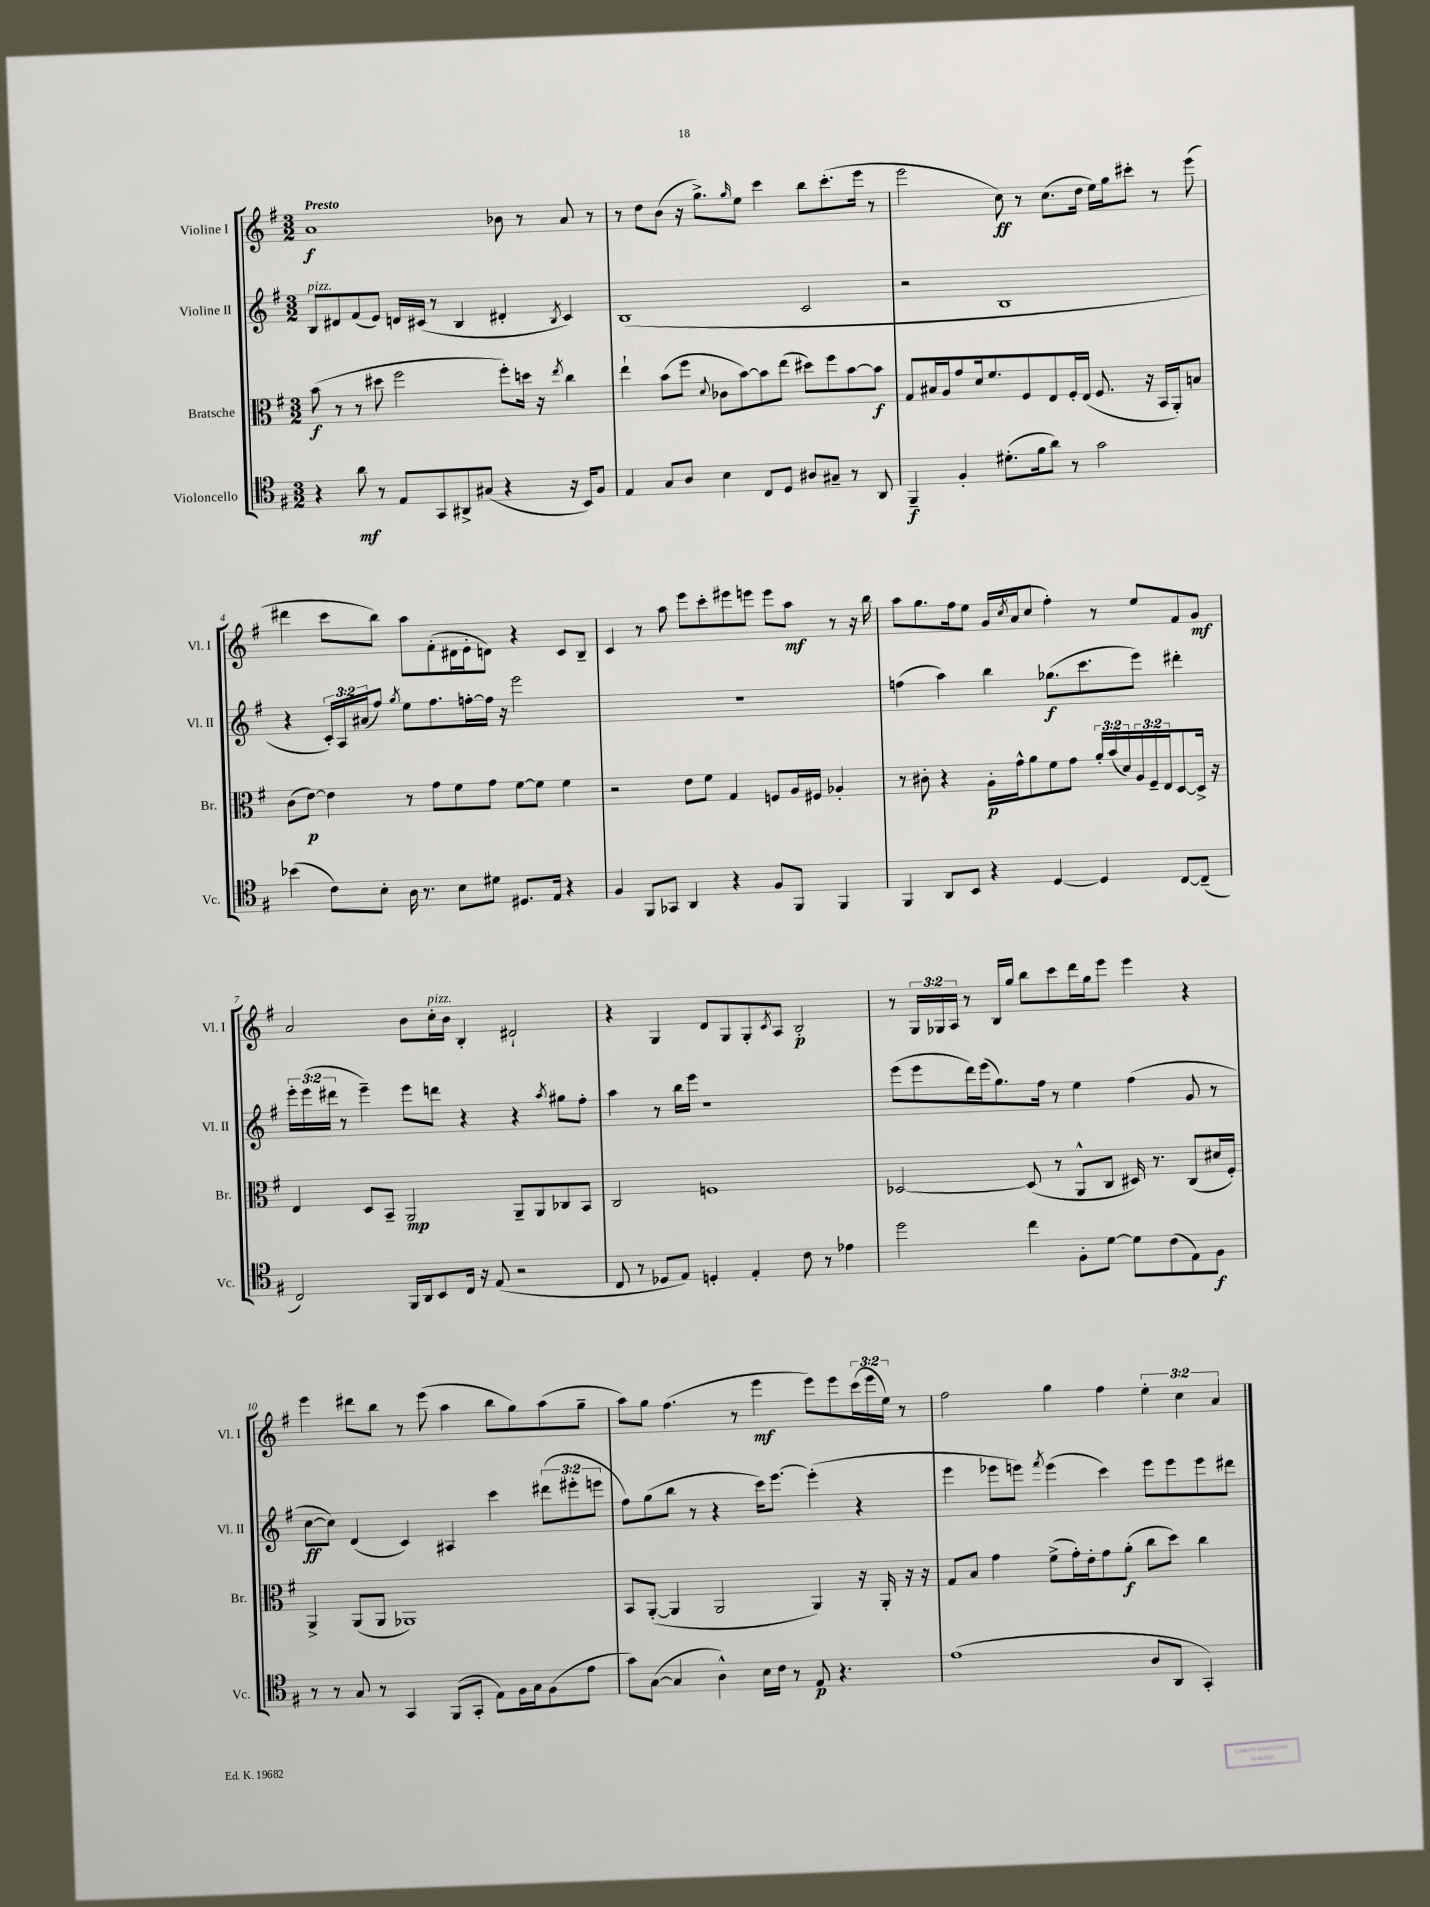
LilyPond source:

<<
\new StaffGroup <<
\new Staff = "s0" \with { instrumentName = "Violine I" shortInstrumentName = "Vl. I" } {
    \clef treble \key g \major \numericTimeSignature \time 3/2 \override Staff.TupletNumber.text = #tuplet-number::calc-fraction-text \tempo "Presto"
    a'1\f bes'8 r8 a'8 r8 |
    r8 d''8 b'8( r16 g''8.->) \grace { g''16 } e''8 c'''4 b''8 c'''8.-.( e'''16 r8 |
    e'''2 c''8\ff) r8 c''8.( d''16 e''16) g''16 cis'''8-. r8 e'''8( |
    dis'''4 c'''8 b''8) a''8 fis'8-.( dis'16 e'16-. d'8) r4 c'8 b8-- |
    c'4 r8 a''8 e'''8 c'''8-. eis'''8 e'''8 e'''8 a''8\mf r8 r16 b''16 |
    a''8 g''8. fis''16 e''8 g'16 \acciaccatura { c''8 } a'16( c''8 fis''4-.) r8 e''8 fis'8 g'8\mf |
    a'2 b'8 c''16-.^\markup { \italic "pizz." } b'16 b4-. dis'2-! |
    r4 g4 d'8 g8 g8-. \acciaccatura { c'8 } a8 b2-.\p |
    r8 \tuplet 3/2 { g16 ges16 a16 } r8 b16 g''16 b''8 c'''8 d'''16 g''16 e'''8 e'''4 r4 |
    e'''4 dis'''8 b''8 r8 e'''8( a''4 b''8 g''8) a''8( g''8-- |
    a''8) g''8 fis''4.( r8 e'''4\mf e'''8) e'''8 \tuplet 3/2 { c'''16( e'''16 e''16) } r8 |
    fis''2 g''4 fis''4 \tuplet 3/2 { e''4-. c''4 a'4 } \bar "|." |
}
\new Staff = "s1" \with { instrumentName = "Violine II" shortInstrumentName = "Vl. II" } {
    \clef treble \key g \major \numericTimeSignature \time 3/2 \override Staff.TupletNumber.text = #tuplet-number::calc-fraction-text
    b8^\markup { \italic "pizz." } dis'8 fis'8( e'8) d'16 cis'16( r8 b4 dis'4-. \acciaccatura { b8 } cis'4) |
    b1( c'2 |
    r2 b1 |
    r4 \tuplet 3/2 { c'16-.) a16 ais'16( } fis''8) \acciaccatura { g''8 } e''8 fis''8. f''16~-. f''16 r16 e'''2 |
    R1. |
    f''4( a''4) b''4 ges''8.\f( c'''8. e'''8) dis'''4-. |
    \tuplet 3/2 { e'''16-. e'''16( dis'''16 } r8 e'''4--) e'''8 d'''8 r4 r4 \acciaccatura { a''8 } gis''8 fis''8-. |
    a''4 r8 b''16 e'''16 r1 |
    e'''8( e'''8 d'''16) e'''16( g''8.) fis''16 r8 e''4 fis''4( g'8 r8 |
    c''8~\ff c''8) d'4( c'4) ais4 c'''4 \tuplet 3/2 { dis'''8( eis'''8-. e'''8 } |
    fis''8) g''8( b''8 r8 r4 c'''16) e'''8.~ e'''4-.( r4 |
    e'''4 ees'''8 e'''8) \acciaccatura { fis'''8 } e'''4( c'''4) e'''8 e'''8 e'''8 dis'''8 \bar "|." |
}
\new Staff = "s2" \with { instrumentName = "Bratsche" shortInstrumentName = "Br." } {
    \clef alto \key g \major \numericTimeSignature \time 3/2 \override Staff.TupletNumber.text = #tuplet-number::calc-fraction-text
    b'8\f( r8 r8 dis''8 fis''2 fis''8-.) d''16 r16 \acciaccatura { e''8 } c''4 |
    e''4-! b'8( fis''8 \appoggiatura { d'8 } ces'8 b'8~) b'8 e''8( dis''8) fis''8 b'8~ b'8\f |
    g8 bis16 a16 g'8 d'16 fis'8. fis8 e8 fis16-. e16( fis8. r16 b,16 a,16-.) b8 |
    c'8( e'8~\p) e'4 r8 g'8 fis'8 g'8 fis'8~ fis'8 fis'4 |
    r2 e'8 fis'8 g4 f8 a16 fis16 aes4-. |
    r8 cis'8-. r4 a16-.\p g'16-^ a'8 fis'8 g'8 \tuplet 3/2 { a'16-. b'16( d'16) } \tuplet 3/2 { a16 fis16-- e16 } d8~ d16-> r16 |
    e4 d8 b,8-- a,2\mp a,8-- a,8 ces8 b,8 |
    c2 f1 |
    des2~ des8( r8 a,8-^ c8 dis16) r8. c8( dis'16 fis16-.) |
    a,4-> a,8( a,8 aes,1) |
    b,8 a,8~-.( a,4 a,2 a,4) r16 a,16-. r16 r16 |
    g8 b8 g'4 fis'8->( g'16-.) e'16-. g'8 a'8-.\f( c''8 d''8) c''4 \bar "|." |
}
\new Staff = "s3" \with { instrumentName = "Violoncello" shortInstrumentName = "Vc." } {
    \clef tenor \key g \major \numericTimeSignature \time 3/2
    r4 a'8\mf r8 e8 g,8 ais,8-> gis8( r4 r16 b,16) fis8 |
    e4 g8 a8 b4 c8 d8 ais8 gis8-- r8 a,8 |
    fis,4--\f fis4-. dis'8.-.( fis'16 a'8) r8 g'2 |
    bes'4( c'8) b8-. a16 r8. b8 dis'8 dis8. e16 r4 |
    fis4 fis,8 ges,8 a,4 r4 fis8 fis,8 fis,4 |
    fis,4 a,8 b,8 r4 d4~ d4 c8~ c8--( |
    c2) fis,16 a,16 b,8 c16 r16 e8( r2 |
    c8 r8 des8 e8) d4-. e4-. c'8 r8 ees'4 |
    d''2 c''4 fis8-. d'8~ d'8 c'8( e8) fis8\f |
    r8 r8 g8 r8 g,4 fis,8( g,8-. e8) fis16 g16 fis8( e'8 |
    g'8) g8~( g4 a4-^) b16 c'16 r8 e8\p r4. |
    e'1( a8 a,8 g,4-.) \bar "|." |
}
>>
>>
